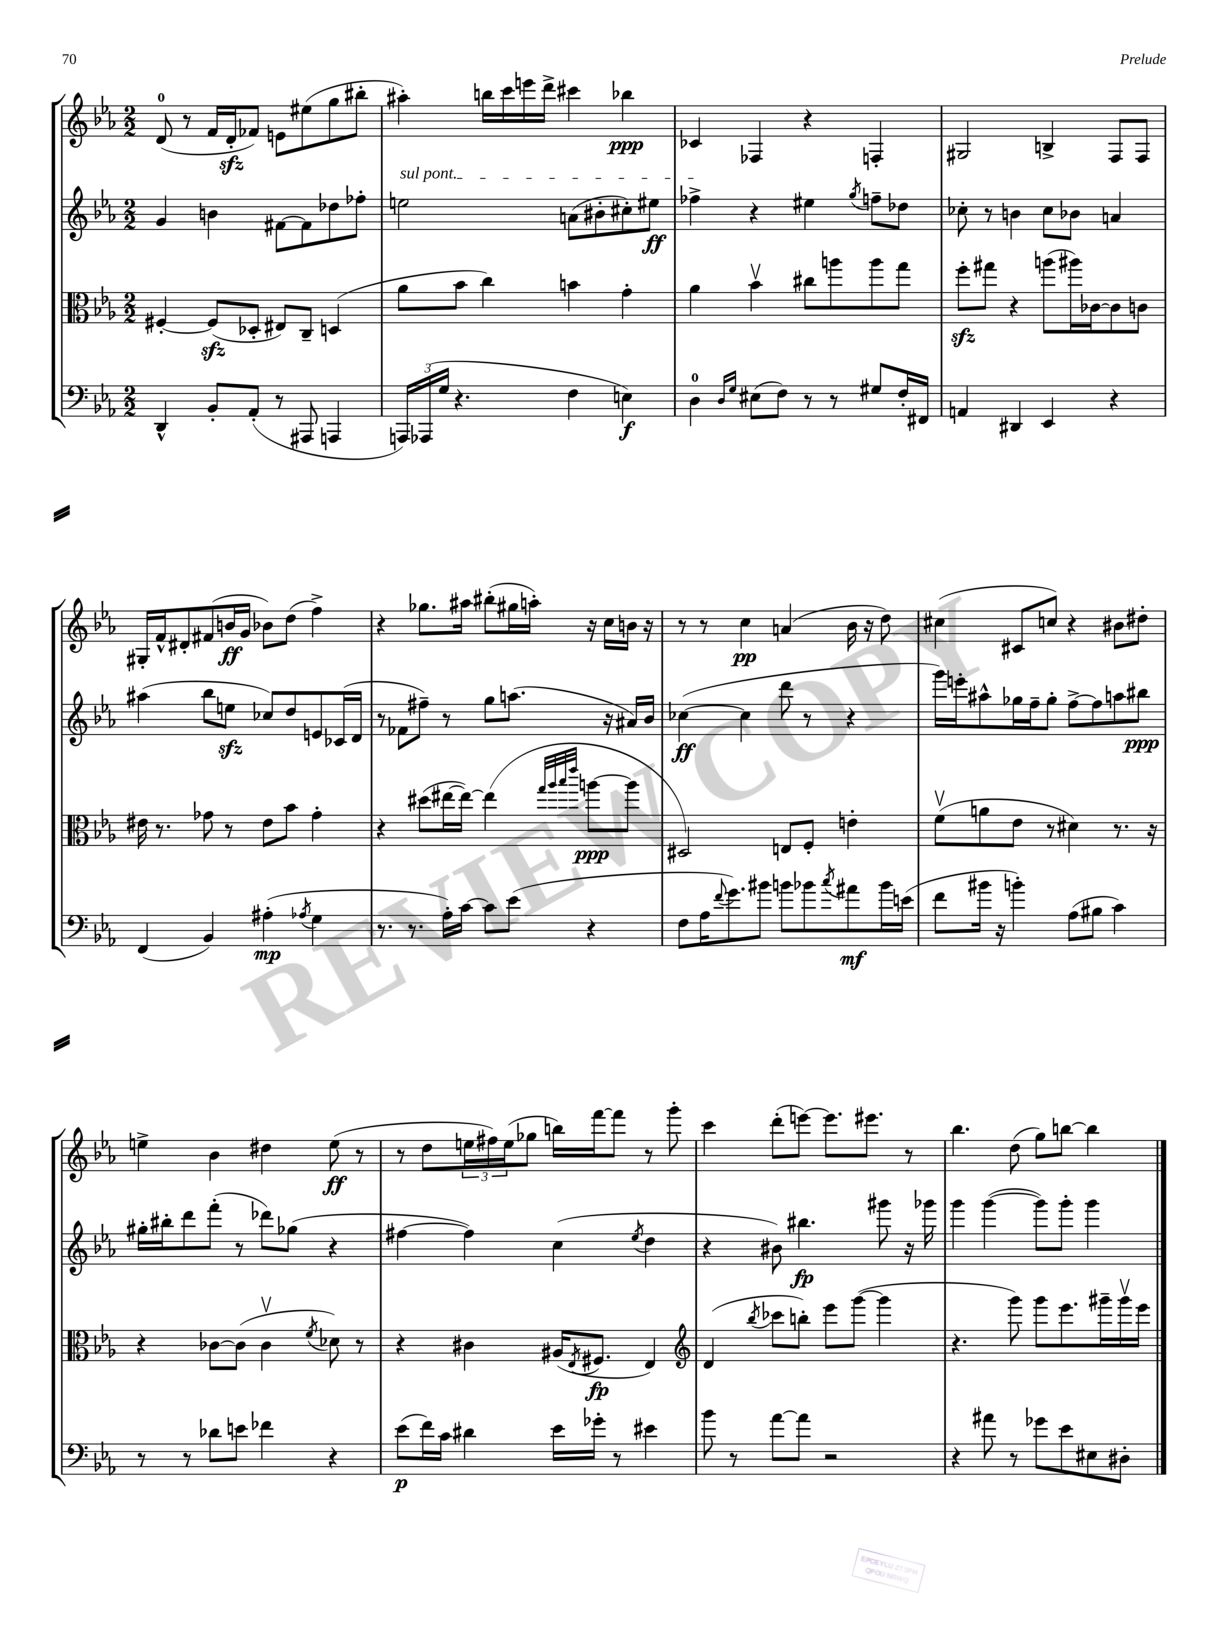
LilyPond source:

<<
\new StaffGroup <<
\new Staff = "s0" {
    \clef treble \key ees \major \numericTimeSignature \time 2/2
    d'8-0( r8 f'16 d'16-.\sfz fes'8) e'8 eis''8( g''8 bis''8-. |
    ais''4-.) b''16 c'''16 e'''16 d'''16-> cis'''4 bes''4\ppp |
    ces'4 fes4 r4 f4-. |
    gis2 b4-> f8 f8 |
    gis16-. f'16-^ dis'8-. fis'8( b'16\ff g'16 bes'8) d''8( f''4->) |
    r4 ges''8. ais''16 bis''8-.( gis''16 a''16-.) r16 c''16 b'16 r16 |
    r8 r8 c''4\pp a'4( bes'16 r16 d''8) |
    cis''4( cis'8 c''8) r4 bis'8 dis''8-. |
    e''4-> bes'4 dis''4 e''8\ff( r8 |
    r8 d''8 \tuplet 3/2 { e''16 fis''16) e''16( } ges''8 b''16) f'''16~ f'''8 r8 g'''8-. |
    c'''4 d'''8-.( e'''8~) e'''8. eis'''8. r8 |
    bes''4. d''8( g''8) b''8~ b''4 \bar "|." |
}
\new Staff = "s1" {
    \clef treble \key ees \major \numericTimeSignature \time 2/2
    g'4 b'4 fis'8~ fis'8 des''8 fes''8-. |
    \once \override TextSpanner.bound-details.left.text = \markup { \italic "sul pont." } e''2\startTextSpan a'8( bis'8-. cis''8-.) eis''8\ff |
    fes''4->\stopTextSpan r4 eis''4 \acciaccatura { g''8 } f''8-- des''8 |
    ces''8-. r8 b'4 ces''8 bes'8 a'4 |
    ais''4( bes''8 e''8\sfz ces''8) d''8 e'8 ces'16( d'16 |
    r8 fes'8 fis''8--) r8 g''8 a''8.( r16 ais'16) bes'16 |
    ces''4~\ff( ces''4 d'''8 r8 r4 |
    g'''16) e'''16-. ais''8-^ ges''16 f''16-- ges''8-. f''8~-> f''8 a''8 bis''8\ppp |
    gis''16-. bis''16-. d'''8 f'''8-.( r8 des'''8) ges''8( r4 |
    fis''4~ fis''4) c''4( \acciaccatura { ees''8 } d''4 |
    r4 bis'8) bis''4.\fp gis'''8 r16 ges'''16 |
    g'''4 g'''4~( g'''8) g'''8-. g'''4 \bar "|." |
}
\new Staff = "s2" {
    \clef alto \key ees \major \numericTimeSignature \time 2/2
    fis4~-. fis8\sfz( des8-. eis8) c8-- d4( |
    aes'8 bes'8 c''4) b'4 g'4-. |
    aes'4 bes'4\upbow cis''8 a''8 a''8 g''8 |
    f''8-.\sfz gis''8 r4 a''8( ais''16) ces'16~ ces'8 c'8 |
    eis'16 r8. ges'8 r8 eis'8 bes'8 ges'4-. |
    r4 dis''8( eis''16~ eis''16~) eis''4( \grace { g''32 aes''32 bes''32 ees'''32 } a''8~\ppp a''8 |
    dis2) e8 f8-. e'4-. |
    f'8\upbow( a'8 ees'8 r8 dis'4) r8. r16 |
    r4 ces'8~ ces'8( ces'4\upbow \acciaccatura { f'8 } des'8) r8 |
    r4 cis'4 ais16( \acciaccatura { ees8 } fis8.\fp ees4) |
    \clef treble d'4( \acciaccatura { bes''8 } ces'''8 b''8-.) ees'''8 g'''8~( g'''4 |
    r4. g'''8) g'''8 ees'''8. gis'''16-- gis'''16\upbow ees'''16 \bar "|." |
}
\new Staff = "s3" {
    \clef bass \key ees \major \numericTimeSignature \time 2/2
    d,4-^ bes,8-. aes,8-.( r8 ais,,8 a,,4 |
    \tuplet 3/2 { a,,16) aes,,16( g16 } r4. f4 e4\f) |
    d4-0 \grace { d16 g16 } eis8( f8) r8 r8 gis8 f16-. fis,16 |
    a,4 dis,4 ees,4 r4 |
    f,4( bes,4) ais4-.\mp( \acciaccatura { aes8 } g4 |
    r8. r8. aes16-.) c'16~ c'8 ees'8( r4 |
    f8 aes16 \appoggiatura { f'8 } g'8.) bis'8 b'8 bes'8 \acciaccatura { c''8 } ais'8\mf bes'16 e'16( |
    f'8 bis'16 r16 b'4-.) aes8( bis8 c'4) |
    r8 r8 des'8 e'8 fes'4 r4 |
    ees'8\p( f'16) c'16 dis'4 ees'16 ges'16-. r8 eis'4 |
    bes'8 r8 aes'8~ aes'8 r2 |
    r4 ais'8 r8 ges'8 ees'8 eis8 dis8-. \bar "|." |
}
>>
>>
\layout { \context { \Score \remove "Bar_number_engraver" } }
